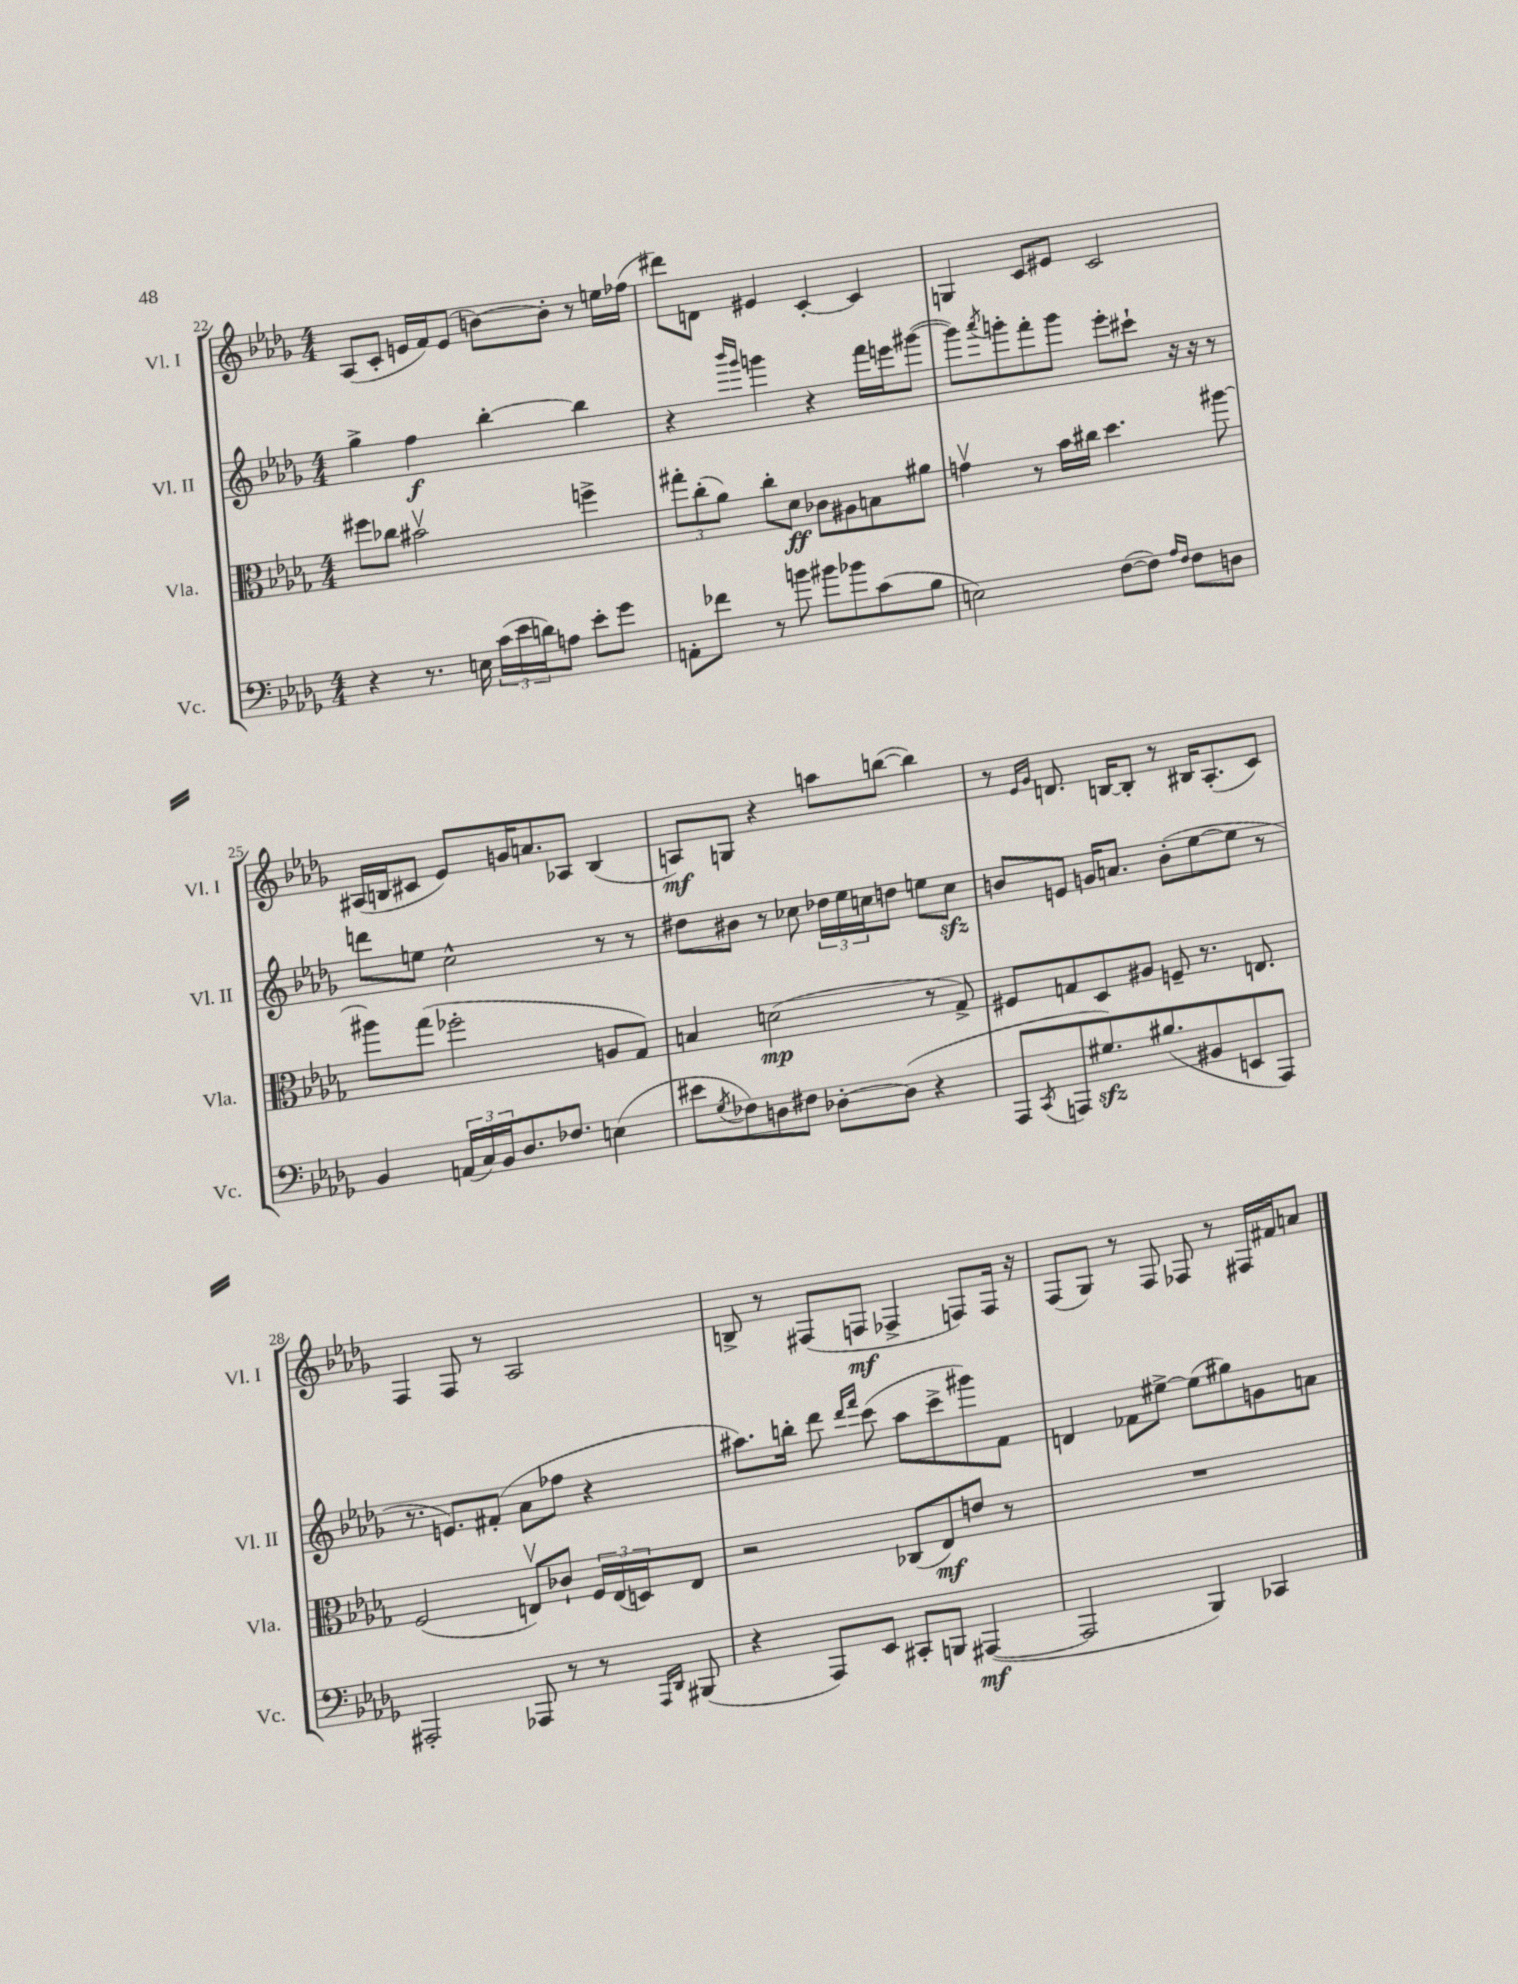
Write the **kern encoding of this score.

**kern	**dynam	**kern	**dynam	**kern	**dynam	**kern	**dynam
*part4	*part4	*part3	*part3	*part2	*part2	*part1	*part1
*staff4	*staff4	*staff3	*staff3	*staff2	*staff2	*staff1	*staff1
*I"Vc.	*	*I"Vla.	*	*I"Vl. II	*	*I"Vl. I	*
*I'Vc.	*	*I'Vla.	*	*I'Vl. II	*	*I'Vl. I	*
*clefF4	*	*clefC3	*	*clefG2	*	*clefG2	*
*k[b-e-a-d-g-]	*	*k[b-e-a-d-g-]	*	*k[b-e-a-d-g-]	*	*k[b-e-a-d-g-]	*
*M4/4	*	*M4/4	*	*M4/4	*	*M4/4	*
=22	=22	=22	=22	=22	=22	=22	=22
4r	.	8ff#X\L	.	4gg-^\	.	(8A-/L	.
.	.	8cc-X\J	.	.	.	8c'/J	.
8.r	.	2b#Xv\	.	4ff\	f	16en/LL	.
.	.	.	.	.	.	16f/J)	.
.	.	.	.	.	.	(8e/J	.
16En\	.	.	.	.	.	.	.
(24c\LL	.	.	.	[4bb-'\	.	[8bn\L)	.
24e-\	.	.	.	.	.	.	.
24dn\J)	.	.	.	.	.	.	.
8An\J	.	.	.	.	.	8b'\J]	.
8e-'\L	.	4ffn^\	.	4bb-\]	.	8r	.
8g-\J	.	.	.	.	.	16een\LL	.
.	.	.	.	.	.	(16ff-X\JJ	.
=23	=23	=23	=23	=23	=23	=23	=23
8AAn'\L	.	12gg#X'\L	.	4r	.	8ddd#X\L)	.
.	.	(12cc'\	.	.	.	.	.
8f-X\J	.	.	.	.	.	8dn\J	.
.	.	12a-\J)	.	.	.	.	.
.	.	.	.	16qqbbb-/LL	.	.	.
.	.	.	.	16qqggg-/JJ	.	.	.
8r	.	8cc'\L	.	4gggn\	.	4e#X/	.
8bn\	.	8d-\J	ff	.	.	.	.
8b#X\L	.	8c-X\L	.	4r	.	[4c'/	.
8b-X\	.	8A#X\	.	.	.	.	.
(8c\	.	8Bn\	.	16fff\LL	.	4c/]	.
.	.	.	.	16eeen\J	.	.	.
8B-\J	.	8a#X\J	.	([8ggg#X\J	.	.	.
=24	=24	=24	=24	=24	=24	=24	=24
2En\)	.	4gnv\	.	8ggg#\L])	.	4Gn/	.
.	.	.	.	8qaaa-/	.	.	.
.	.	.	.	8gggn'\	.	.	.
.	.	8r	.	8fff'\	.	8c/L	.
.	.	16b-\LL	.	8ggg\J	.	8e#X/J	.
.	.	16cc#X\JJ	.	.	.	.	.
([8F\L	.	4.dd-\	.	8eee-'\L	.	2c/	.
8F\J])	.	.	.	8ccc#X`\J	.	.	.
16qqA-/LL	.	.	.	.	.	.	.
16qqF/JJ	.	.	.	.	.	.	.
8F\L	.	.	.	16r	.	.	.
.	.	.	.	16r	.	.	.
8Dn\J	.	[8aa#X\	.	8r	.	.	.
!!LO:LB:g=z
=25	=25	=25	=25	=25	=25	=25	=25
4BB-/	.	8aa#X\L]	.	8dddn\L	.	(16A#X/LL	.
.	.	.	.	.	.	16Bn/J	.
.	.	(8gg-\J	.	8een\J	.	8c#X/J	.
(24AAn/LL	.	2ff-X'\	.	2cc^^\	.	8e-/L)	.
24C/)	.	.	.	.	.	.	.
24BB-/J	.	.	.	.	.	.	.
8.D-/	.	.	.	.	.	16gn/K	.
.	.	.	.	.	.	8.an/	.
8.F-X/J	.	.	.	.	.	.	.
.	.	.	.	.	.	8A-X/J	.
(4En\	.	8An/L	.	8r	.	(4B/	.
.	.	8G-/J)	.	8r	.	.	.
=26	=26	=26	=26	=26	=26	=26	=26
8e#X\L	.	4Bn/	.	8dd#X\L	.	8An/L)	mf
8qG-/	.	.	.	.	.	.	.
8F-X\)	.	.	.	8b#X\J	.	8Gn/J	.
8Dn\	.	(2dn\	mp	8r	.	4r	.
8F#X\J	.	.	.	8cc-X\	.	.	.
[8D-X'\L	.	.	.	24dd-X\LL	.	8aan\L	.
.	.	.	.	24ee-\	.	.	.
.	.	.	.	24ccn\J	.	.	.
(8D-\J]	.	.	.	8ddn\J	.	([8bbn\J	.
4r	.	8r	.	8een\L	.	4bb\])	.
.	.	8G-^/)	.	8cczz\J	.	.	.
=27	=27	=27	=27	=27	=27	=27	=27
8AAA-/L	.	8F#X/L	.	8bn/L	.	8r	.
.	.	.	.	.	.	16qqe-/LL	.
8qCC/	.	.	.	.	.	16qqg-/JJ	.
8AAAn/	.	8Gn/	.	8en/J	.	8.dn/	.
8.G#Xzz/)	.	8D-/	.	16gn/KL	.	.	.
.	.	.	.	8.an/J	.	[16Bn/KL	.
.	.	8A#X/J	.	.	.	8B'/J]	.
(8.B#X/	.	.	.	.	.	.	.
.	.	8Fn~/	.	(8b'\L	.	8r	.
8BB#X/	.	8.r	.	[8ee-\	.	16B#X/KL	.
.	.	.	.	.	.	(8.A-'/	.
8EEn/	.	.	.	8ee-\J]	.	.	.
.	.	8.En/	.	.	.	.	.
8AAA/J)	.	.	.	8r	.	8c/J)	.
!!LO:LB:g=z
=28	=28	=28	=28	=28	=28	=28	=28
2AAA#X'/	.	(2F/	.	8.r	.	4F/	.
.	.	.	.	8.en/L)	.	.	.
.	.	.	.	.	.	8F/	.
.	.	.	.	(8f#X'/J	.	8r	.
8AAA-X/	.	8Env/L)	.	8a-\L	.	2A-/	.
8r	.	8c-X`/J	.	8ff-X\J	.	.	.
8r	.	24F/LL	.	4r	.	.	.
.	.	(24E/	.	.	.	.	.
.	.	24Dn/J)	.	.	.	.	.
16qqAAA-/LL	.	.	.	.	.	.	.
16qqDD-/JJ	.	.	.	.	.	.	.
(8BBB#X/	.	8E/J	.	.	.	.	.
=29	=29	=29	=29	=29	=29	=29	=29
4r	.	2r	.	8.aa#X\L)	.	8Bn^/	.
.	.	.	.	.	.	8r	.
.	.	.	.	16bbn'\Jk	.	.	.
8AAA-/L)	.	.	.	8ddd-\	.	(8F#X/L	.
.	.	.	.	16qqddd-/LL	.	.	.
.	.	.	.	16qqfff/JJ	.	.	.
8EE-/J	.	.	.	(8ccc\	.	8Fn/J	mf
8CC#X'/L	.	(8C-X/L	.	8aa#\L	.	4F-X^/	.
8BBBn/J	.	8E-/)	mf	8ccc^\	.	.	.
([4AAA#X/	mf	8en/J	.	8ggg#X\)	.	8Fn/L)	.
.	.	8r	.	8f\J	.	16F/Jk	.
.	.	.	.	.	.	16r	.
=30	=30	=30	=30	=30	=30	=30	=30
2AAA#/]	.	1r	.	4dn/	.	(8F/L	.
.	.	.	.	.	.	8G-/J)	.
.	.	.	.	8f-X\L	.	8r	.
.	.	.	.	[8ee#X^\J	.	8F/	.
4BBB-/)	.	.	.	(8ee#\L]	.	8F-X/	.
.	.	.	.	8gg#X\)	.	8r	.
4CC-X/	.	.	.	8gn\	.	16F#X/LL	.
.	.	.	.	.	.	16f#X/J	.
.	.	.	.	8an\J	.	8an/J	.
==	==	==	==	==	==	==	==
*-	*-	*-	*-	*-	*-	*-	*-
